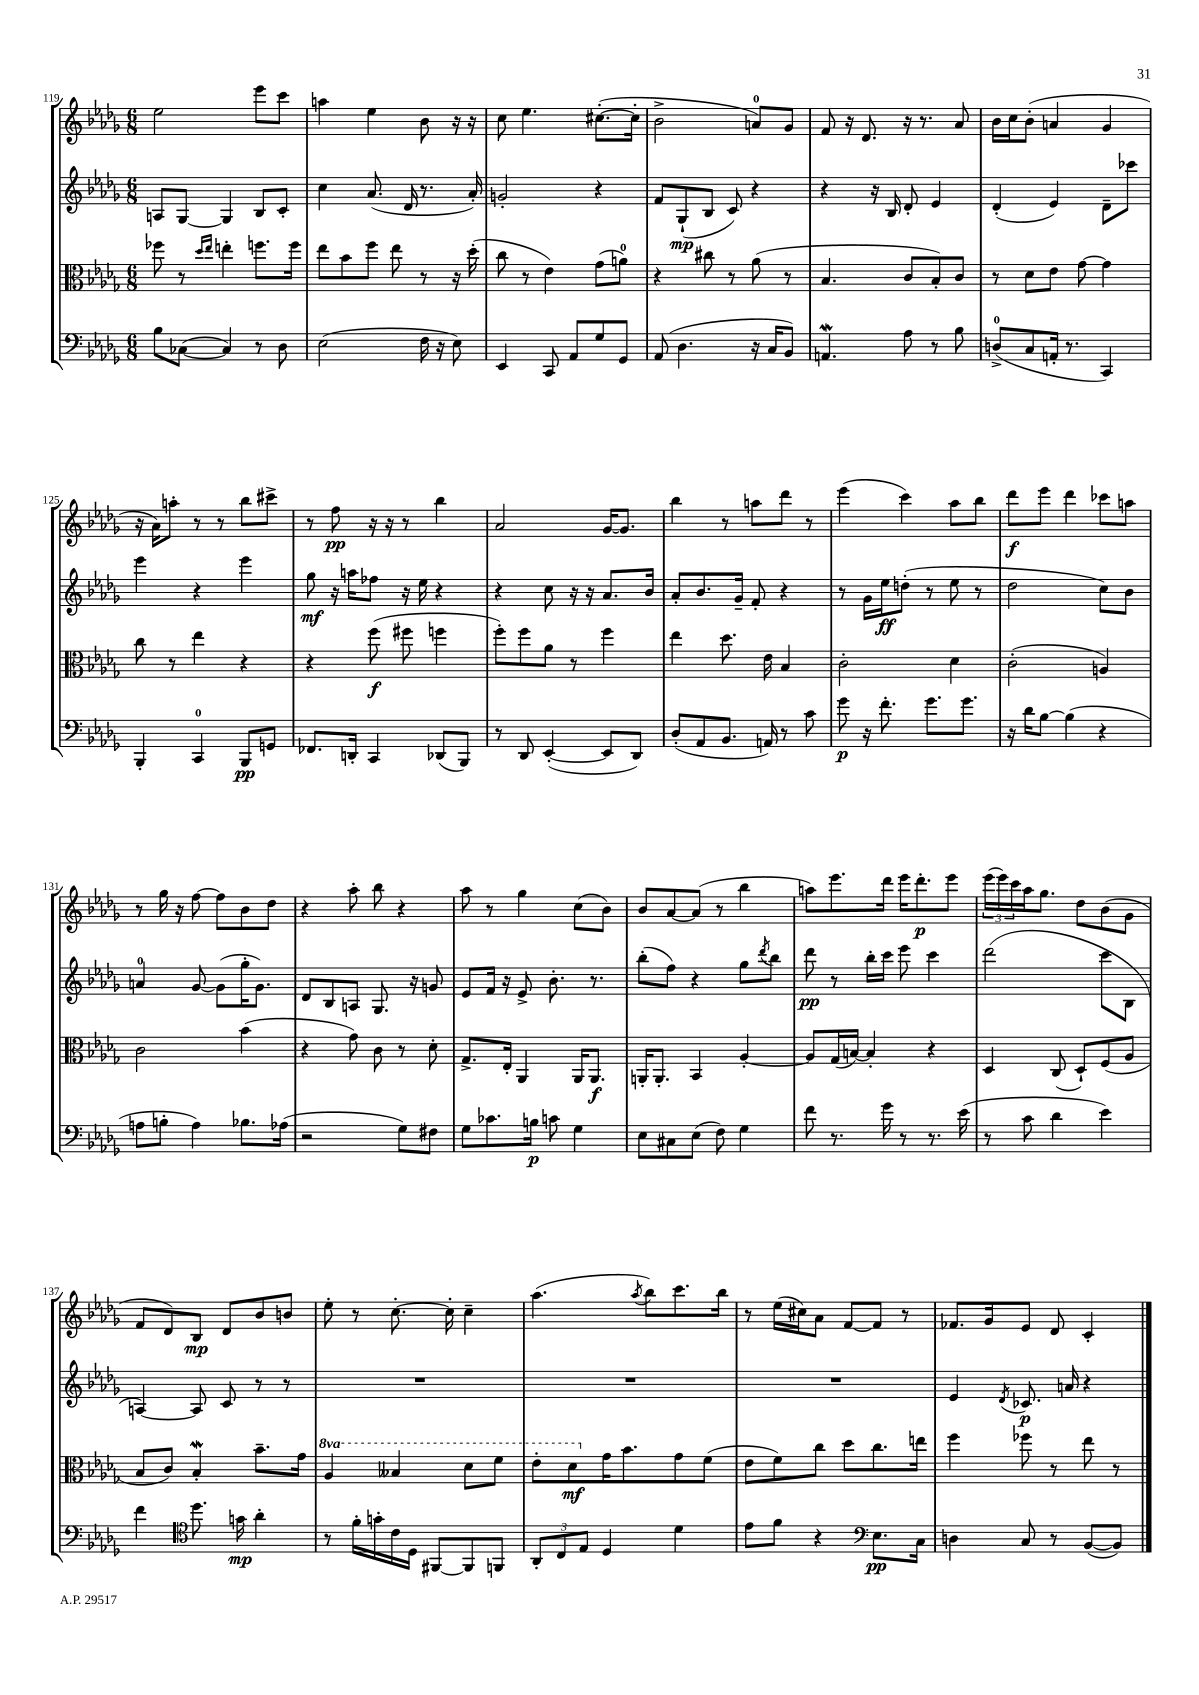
<<
\new StaffGroup <<
\new Staff = "s0" {
    \clef treble \key des \major \numericTimeSignature \time 6/8
    ees''2 ees'''8 c'''8 |
    a''4 ees''4 bes'8 r16 r16 |
    c''8 ees''4. cis''8.~-.( cis''16-. |
    bes'2-> a'8-0) ges'8 |
    f'8 r16 des'8. r16 r8. aes'8 |
    bes'16 c''16 bes'8-.( a'4 ges'4 |
    r16 aes'16) a''8-. r8 r8 bes''8 cis'''8-> |
    r8 f''8\pp r16 r16 r8 bes''4 |
    aes'2 ges'16~ ges'8. |
    bes''4 r8 a''8 des'''8 r8 |
    ees'''4( c'''4) aes''8 bes''8 |
    des'''8\f ees'''8 des'''4 ces'''8 a''8 |
    r8 ges''16 r16 f''8~ f''8 bes'8 des''8 |
    r4 aes''8-. bes''8 r4 |
    aes''8 r8 ges''4 c''8( bes'8) |
    bes'8 aes'8~ aes'8( r8 bes''4 |
    a''8) ees'''8. des'''16 ees'''16 des'''8.-.\p ees'''8 |
    \tuplet 3/2 { ees'''16( ees'''16) c'''16 } aes''16 ges''8. des''8 bes'8( ges'8 |
    f'8 des'8) bes8\mp des'8 bes'8 b'8 |
    ees''8-. r8 c''8.~-. c''16-. c''4-- |
    aes''4.( \acciaccatura { aes''8 } bes''8) c'''8. bes''16 |
    r8 ees''16( cis''16) aes'8 f'8~ f'8 r8 |
    fes'8. ges'16 ees'8 des'8 c'4-. \bar "|." |
}
\new Staff = "s1" {
    \clef treble \key des \major \numericTimeSignature \time 6/8
    a8 ges8~ ges4 bes8 c'8-. |
    c''4 aes'8.( des'16 r8. aes'16-.) |
    g'2-. r4 |
    f'8 ges8-!\mp( bes8 c'8) r4 |
    r4 r16 bes16 des'8-. ees'4 |
    des'4-.( ees'4) des'8-- ces'''8 |
    ees'''4 r4 ees'''4 |
    ges''8\mf r16 a''16 fes''8 r16 ees''16 r4 |
    r4 c''8 r16 r16 aes'8. bes'16 |
    aes'8-. bes'8. ges'16-- f'8-. r4 |
    r8 ges'16 ees''16\ff d''8-.( r8 ees''8 r8 |
    des''2 c''8) bes'8 |
    a'4-0 ges'8~ ges'8( ges''16-. ges'8.) |
    des'8 bes8 a8 ges8. r16 g'8 |
    ees'8 f'16 r16 ees'8-> bes'8.-. r8. |
    bes''8-.( f''8) r4 ges''8 \acciaccatura { des'''8 } bes''8 |
    des'''8\pp r8 bes''16-. c'''16 ees'''8 c'''4 |
    des'''2( c'''8 bes8 |
    a4~) a8 c'8 r8 r8 |
    R2. |
    R2. |
    R2. |
    ees'4 \acciaccatura { des'8 } ces'8.\p a'16 r4 \bar "|." |
}
\new Staff = "s2" {
    \clef alto \key des \major \numericTimeSignature \time 6/8 \set Staff.ottavationMarkups = #ottavation-simple-ordinals
    fes''8 r8 \grace { des''16 ees''16 } e''4-. f''8. f''16 |
    ees''8 bes'8 f''8 ees''8 r8 r16 des''16-.( |
    c''8 r8 ees'4) ges'8( a'8-0) |
    r4 cis''8 r8 aes'8( r8 |
    bes4. c'8 bes8-.) c'8 |
    r8 des'8 ees'8 ges'8~ ges'4 |
    c''8 r8 ees''4 r4 |
    r4 f''8\f( fis''8 f''4 |
    f''8-.) f''8 aes'8 r8 f''4 |
    ees''4 des''8. ees'16 bes4 |
    c'2-. des'4 |
    c'2-.( a4) |
    c'2 bes'4( |
    r4 ges'8) c'8 r8 des'8-. |
    ges8.-> ees16-. aes,4 aes,16 aes,8.\f |
    a,16-. a,8.-. bes,4 aes4~-. |
    aes8 ges16( b16~) b4-. r4 |
    des4 c8( des8-!) f8( aes8 |
    bes8 c'8) bes4-.\mordent bes'8.-- ges'16 |
    \ottava #1 aes'4 beses'4 des''8 f''8 |
    ees''8-. des''8\mf \ottava #0 ges'16 bes'8. ges'8 f'8( |
    ees'8 f'8) c''8 des''8 c''8. e''16 |
    f''4 fes''8 r8 ees''8 r8 \bar "|." |
}
\new Staff = "s3" {
    \clef bass \key des \major \numericTimeSignature \time 6/8
    bes8 ces8~( ces4) r8 des8 |
    ees2( f16 r16 ees8) |
    ees,4 c,8 aes,8 ges8 ges,8 |
    aes,8( des4. r16 c16 bes,8) |
    a,4.\mordent aes8 r8 bes8 |
    d8-0->( c8 a,16-. r8. c,4) |
    bes,,4-. c,4-0 bes,,8\pp g,8 |
    fes,8. d,16-. c,4 des,8( bes,,8) |
    r8 des,8 ees,4~-.( ees,8 des,8) |
    des8-.( aes,8 bes,8. a,16) r8 c'8 |
    ges'8\p r16 f'8.-. ges'8. ges'8. |
    r16 des'16 bes8~ bes4( r4 |
    a8 b8-. a4) bes8. aes16( |
    r2 ges8) fis8 |
    ges8 ces'8. b16\p c'8 ges4 |
    ees8 cis8 ees8( f8) ges4 |
    f'8 r8. ges'16 r8 r8. ees'16( |
    r8 c'8 des'4 ees'4) |
    f'4 \clef tenor des''8. g'16\mp aes'4-. |
    r8 f'16-. g'16-. c'16 des16 fis,8~ fis,8 f,8 |
    \tuplet 3/2 { aes,8-. c8 ees8 } des4 des'4 |
    ees'8 f'8 r4 \clef bass ees8.\pp c16 |
    d4 c8 r8 bes,8~( bes,8) \bar "|." |
}
>>
>>
\layout { \context { \Score currentBarNumber = #119 } }
